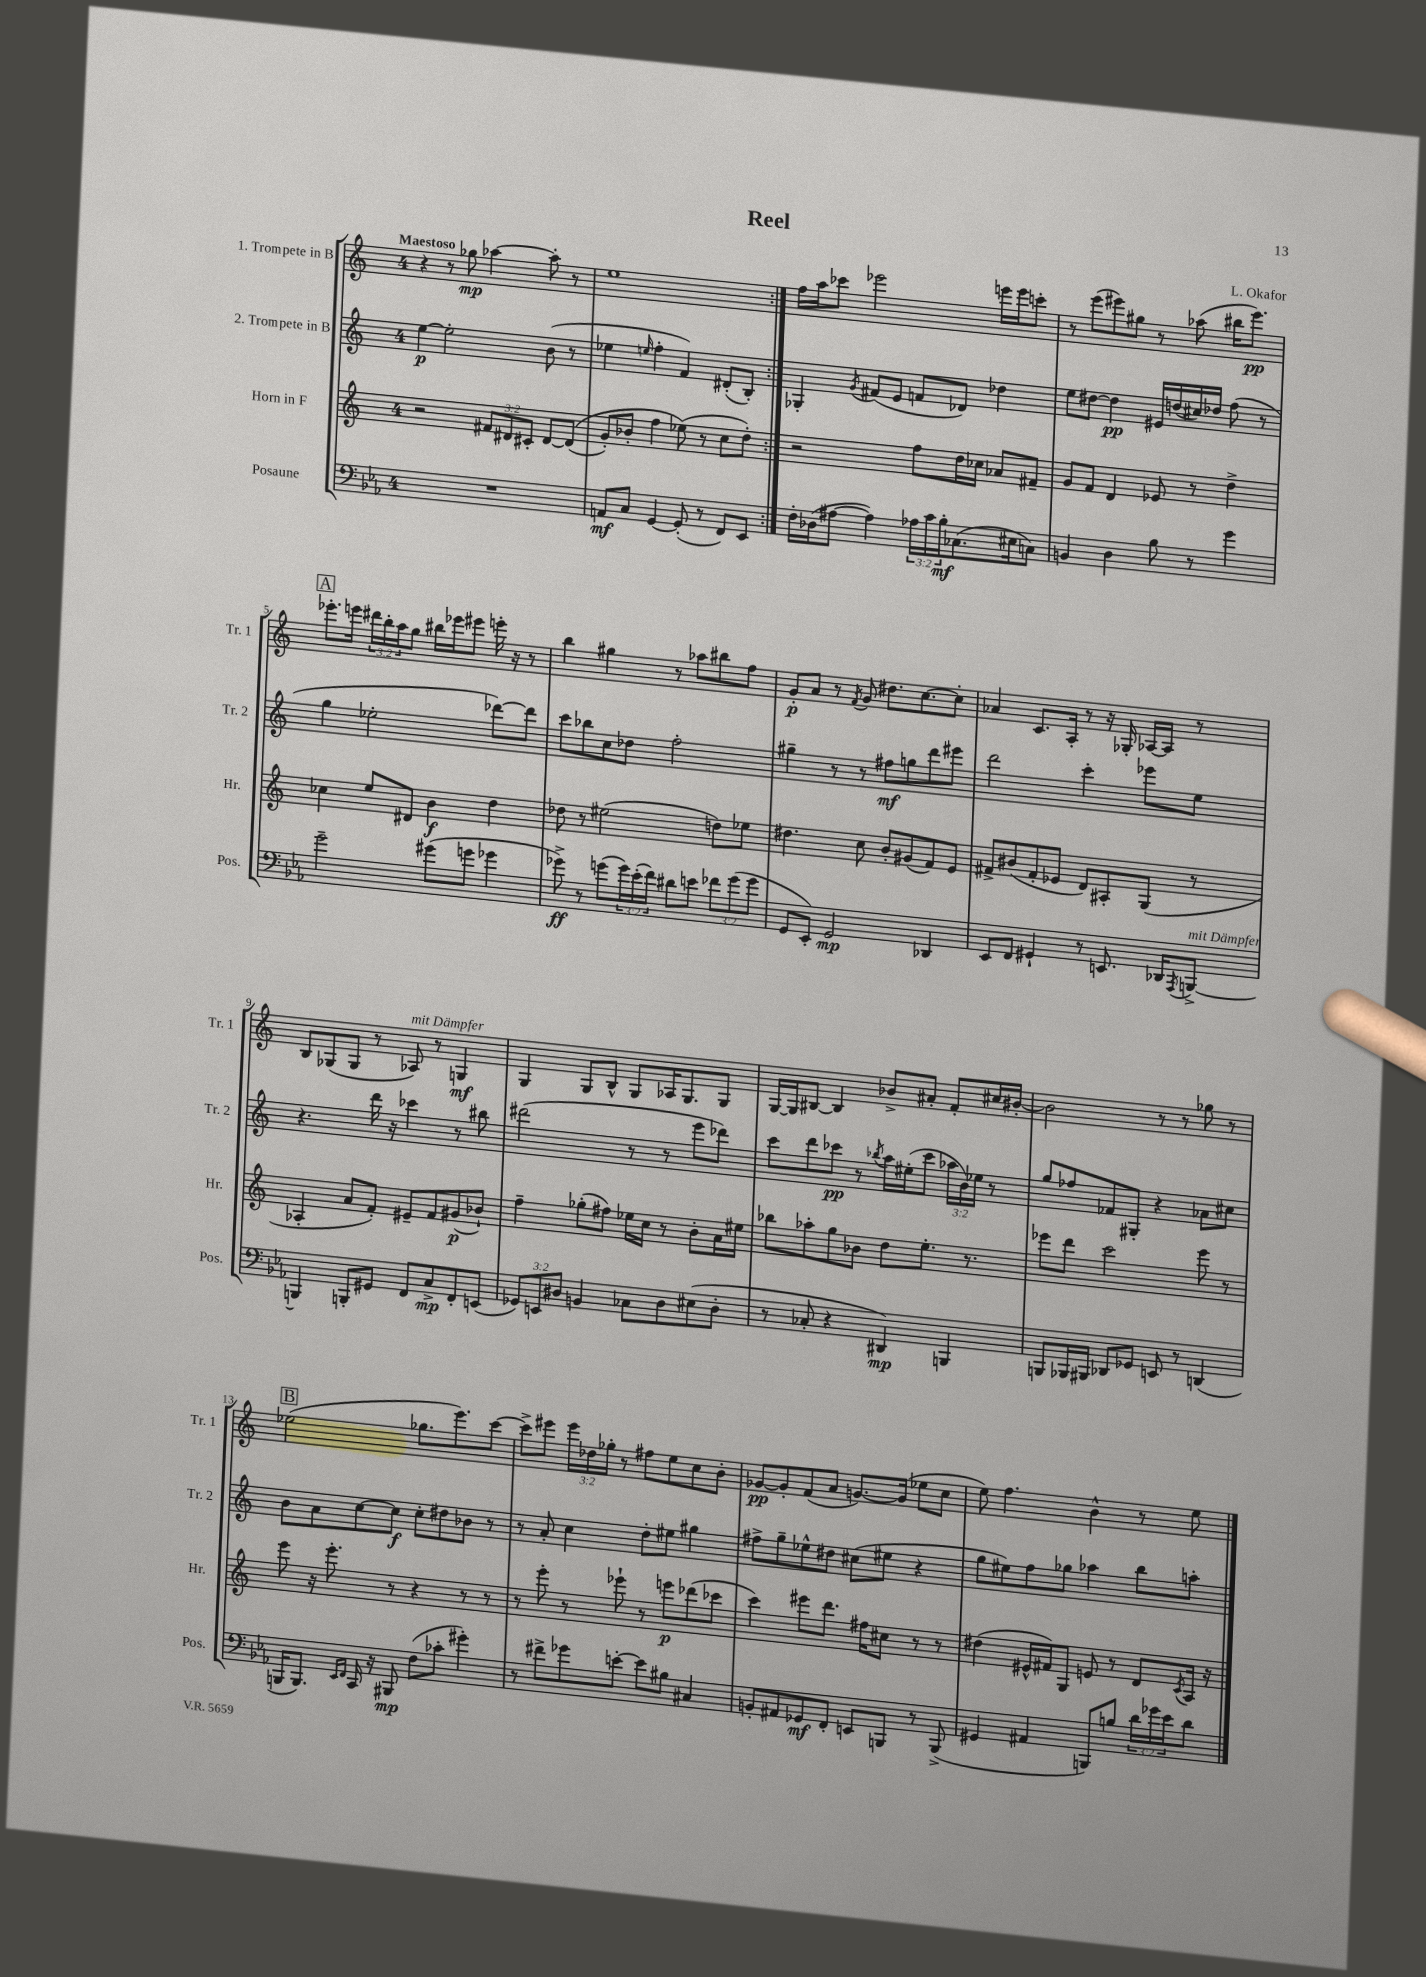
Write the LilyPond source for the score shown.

\header { title = "Reel" composer = "L. Okafor" }
<<
\new StaffGroup <<
\new Staff = "s0" \with { instrumentName = "1. Trompete in B" shortInstrumentName = "Tr. 1" } {
    \clef treble \key c \major \once \override Staff.TimeSignature.style = #'single-digit \time 4/4 \override Staff.TupletNumber.text = #tuplet-number::calc-fraction-text \tempo "Maestoso"
    \repeat volta 2 { r4 r8 ges''8\mp aes''4~ aes''8-. r8 |
    e''1 | }
    f''16 a''16 ces'''8 ees'''2 e'''16 e'''16 c'''8-. |
    r8 e'''8( eis'''8) gis''8 r8 aes''8( bis''16 eis'''8.\pp) |
    \mark \markup { \box "A" } ees'''8.-. e'''16 \tuplet 3/2 { dis'''16 b''16-. a''16 } g''8 bis''16 ees'''16 eis'''8 e'''16-. r16 r8 |
    b''4 gis''4 r8 aes''8 bis''8 f''8 |
    g'8-.\p a'8 r8 \acciaccatura { f'8 } g'8 dis''8. c''8.~ c''8-. |
    aes'4 c'8. a16-. r8 r16 ges16-. aes16~ aes16 r8 |
    b8 ges8( ges8 r8 aes8^\markup { \italic "mit Dämpfer" }) r8 g4\mf |
    g4 g8 b8-^ g8 aes16 g8. g8 |
    g16~ g16 bis8~ bis4 bes'8-> ais'8-. f'8-. cis''16 bis'16~-. |
    bis'2 r8 r8 ges''8 r8 |
    \mark \markup { \box "B" } ees''2( ges''8. e'''8.) c'''8~ |
    c'''8-> eis'''8 \tuplet 3/2 { eis'''16 des''16 ges''16-. } r8 fis''8 e''8 c''8 b'8-. |
    ges'8~\pp ges'8-. f'8( a'8 g'8.~) g'16( ees''8 c''8 |
    e''8) f''4. b'4-^ r8 e''8 \bar "|." |
}
\new Staff = "s1" \with { instrumentName = "2. Trompete in B" shortInstrumentName = "Tr. 2" } {
    \clef treble \key c \major \once \override Staff.TimeSignature.style = #'single-digit \time 4/4 \override Staff.TupletNumber.text = #tuplet-number::calc-fraction-text
    \repeat volta 2 { e''4~\p e''2-. b'8( r8 |
    ees''4 \grace { e''16 } f''4-. f'4) dis'8-.( b8-.) | }
    ges4-. \acciaccatura { g'8 } fis'8( e'8 f'8 des'8) des''4 |
    e''8 dis''8~ dis''4\pp eis'16 d''16( cis''16) des''16 f''8( r8 |
    \mark \markup { \box "A" } g''4 ees''2-. des'''8~) des'''8 |
    c'''8 bes''8 c''8 des''8 f''2-. |
    gis''4-- r8 r8 fis''8\mf g''8 d'''8 eis'''8 |
    d'''2 c'''4-. ees'''8 e''8 |
    r4. d'''16 r16 ces'''4 r8 bis''8 |
    dis'''2( r8 r8 e'''8 des'''8) |
    c'''8 d'''8 ces'''8\pp r8 \acciaccatura { bes''8 } a''16 eis''16-.( ces'''8 \tuplet 3/2 { aes''16 b'16) ees''16 } r8 |
    g''8 fes''8 fes'8 gis8-. r4 aes'8 cis''8 |
    \mark \markup { \box "B" } b'8 a'8 c''8~ c''8\f c''8-. dis''8 bes'8 r8 |
    r8 a'8-. c''4 d''8-. eis''8 gis''4 |
    fis''8-> g''8-- ees''8-^ dis''8 cis''8( eis''8 r4 |
    g''8 eis''8) f''8 ges''8 aes''4 b''8 a''8-. \bar "|." |
}
\new Staff = "s2" \with { instrumentName = "Horn in F" shortInstrumentName = "Hr." } {
    \clef treble \key c \major \once \override Staff.TimeSignature.style = #'single-digit \time 4/4 \override Staff.TupletNumber.text = #tuplet-number::calc-fraction-text
    \repeat volta 2 { r2 \tuplet 3/2 { fis'8 dis'8 cis'8-. } dis'8~ dis'8(\( |
    g'8-.) bes'8-. f''4 ees''8(\) r8 c''8 d''8-.) | }
    r2 f''8 d''16 ces''16 aes'8 fis'8-- |
    g'8 f'8 d'4 ees'8 r8 d''4-> |
    \mark \markup { \box "A" } ces''4 e''8 dis'8 b'4\f d''4 |
    des''8 r8 eis''2( d''8) ees''8 |
    dis''4. c''8 b'8-. gis'8( f'8) e'8 |
    fis'8-> bis'8( fis'8-. ees'8 d'8) ais8-. g8( r8 |
    aes4-. a'8 f'8-.) eis'8-- f'8 gis'8\p( bes'8-!) |
    f''4-- ges''8-.( fis''8) ees''16 c''16 r8 b'8-. a'16 eis''16 |
    bes''8 aes''8-. g''8 bes'8 d''8 e''8.-. r8. |
    ees'''8 d'''8 c'''2 ees'''8 r8 |
    \mark \markup { \box "B" } e'''8 r16 e'''8.-. r8 r4 r8 r8 |
    r8 e'''8-. r8 ees'''8-! r8 e'''8\p des'''8( ces'''8 |
    c'''4) eis'''8 d'''8. fis''16 cis''8 r8 r8 |
    dis''4( eis'16-^ fis'16) g8 e'8 r8 d'8 \acciaccatura { c'8 } a16 r16 \bar "|." |
}
\new Staff = "s3" \with { instrumentName = "Posaune" shortInstrumentName = "Pos." } {
    \clef bass \key ees \major \once \override Staff.TimeSignature.style = #'single-digit \time 4/4 \override Staff.TupletNumber.text = #tuplet-number::calc-fraction-text
    \repeat volta 2 { R1 |
    a,8\mf c8 g,4~ g,8-.( r8 f,8) ees,8 | }
    f16-. des16( ais8~ ais4) \tuplet 3/2 { aes16 c'16 bes16-.\mf } ces8.( eis16 c8) |
    b,4 d4 bes8 r8 g'4 |
    \mark \markup { \box "A" } g'2-- gis'8( g'8 ges'4 |
    ges'8->\ff) r8 g'8( \tuplet 3/2 { g'16) ees'16-.( f'16) } dis'8 e'8 \tuplet 3/2 { fes'8 g'8( g'8 } |
    g,8 ees,8-.) g,2\mp des,4 |
    ees,8 f,8 gis,4-! r8 e,8. des,16 \acciaccatura { aes,,8 } b,,8~->^\markup { \italic "mit Dämpfer" } |
    b,,4 b,,8-. gis,8 f,8 c8->\mp f,8-. e,8( |
    \tuplet 3/2 { ges,8) e,8 dis8 } b,4 ces8 dis8 eis8( dis8-. |
    r8 ces8-. r4 dis,4\mp) b,,4 |
    b,,8 bes,,16 bis,,16 des,8 ges,8 e,8 r8 d,4( |
    \mark \markup { \box "B" } b,,16 b,,8.) \grace { ees,16 f,16 } c,16 r16 bis,,8\mp f8( ces'8-. gis'4-.) |
    r8 fis'8-> ges'8 e'8~-. e'8 bis8 cis4 |
    b,8-. ais,8 ges,8\mf f,8-. e,8 b,,8 r8 b,,8->( |
    gis,4 ais,4 b,,8) b8 \tuplet 3/2 { d'16 ges'16 ees'16 } d'8 \bar "|." |
}
>>
>>
